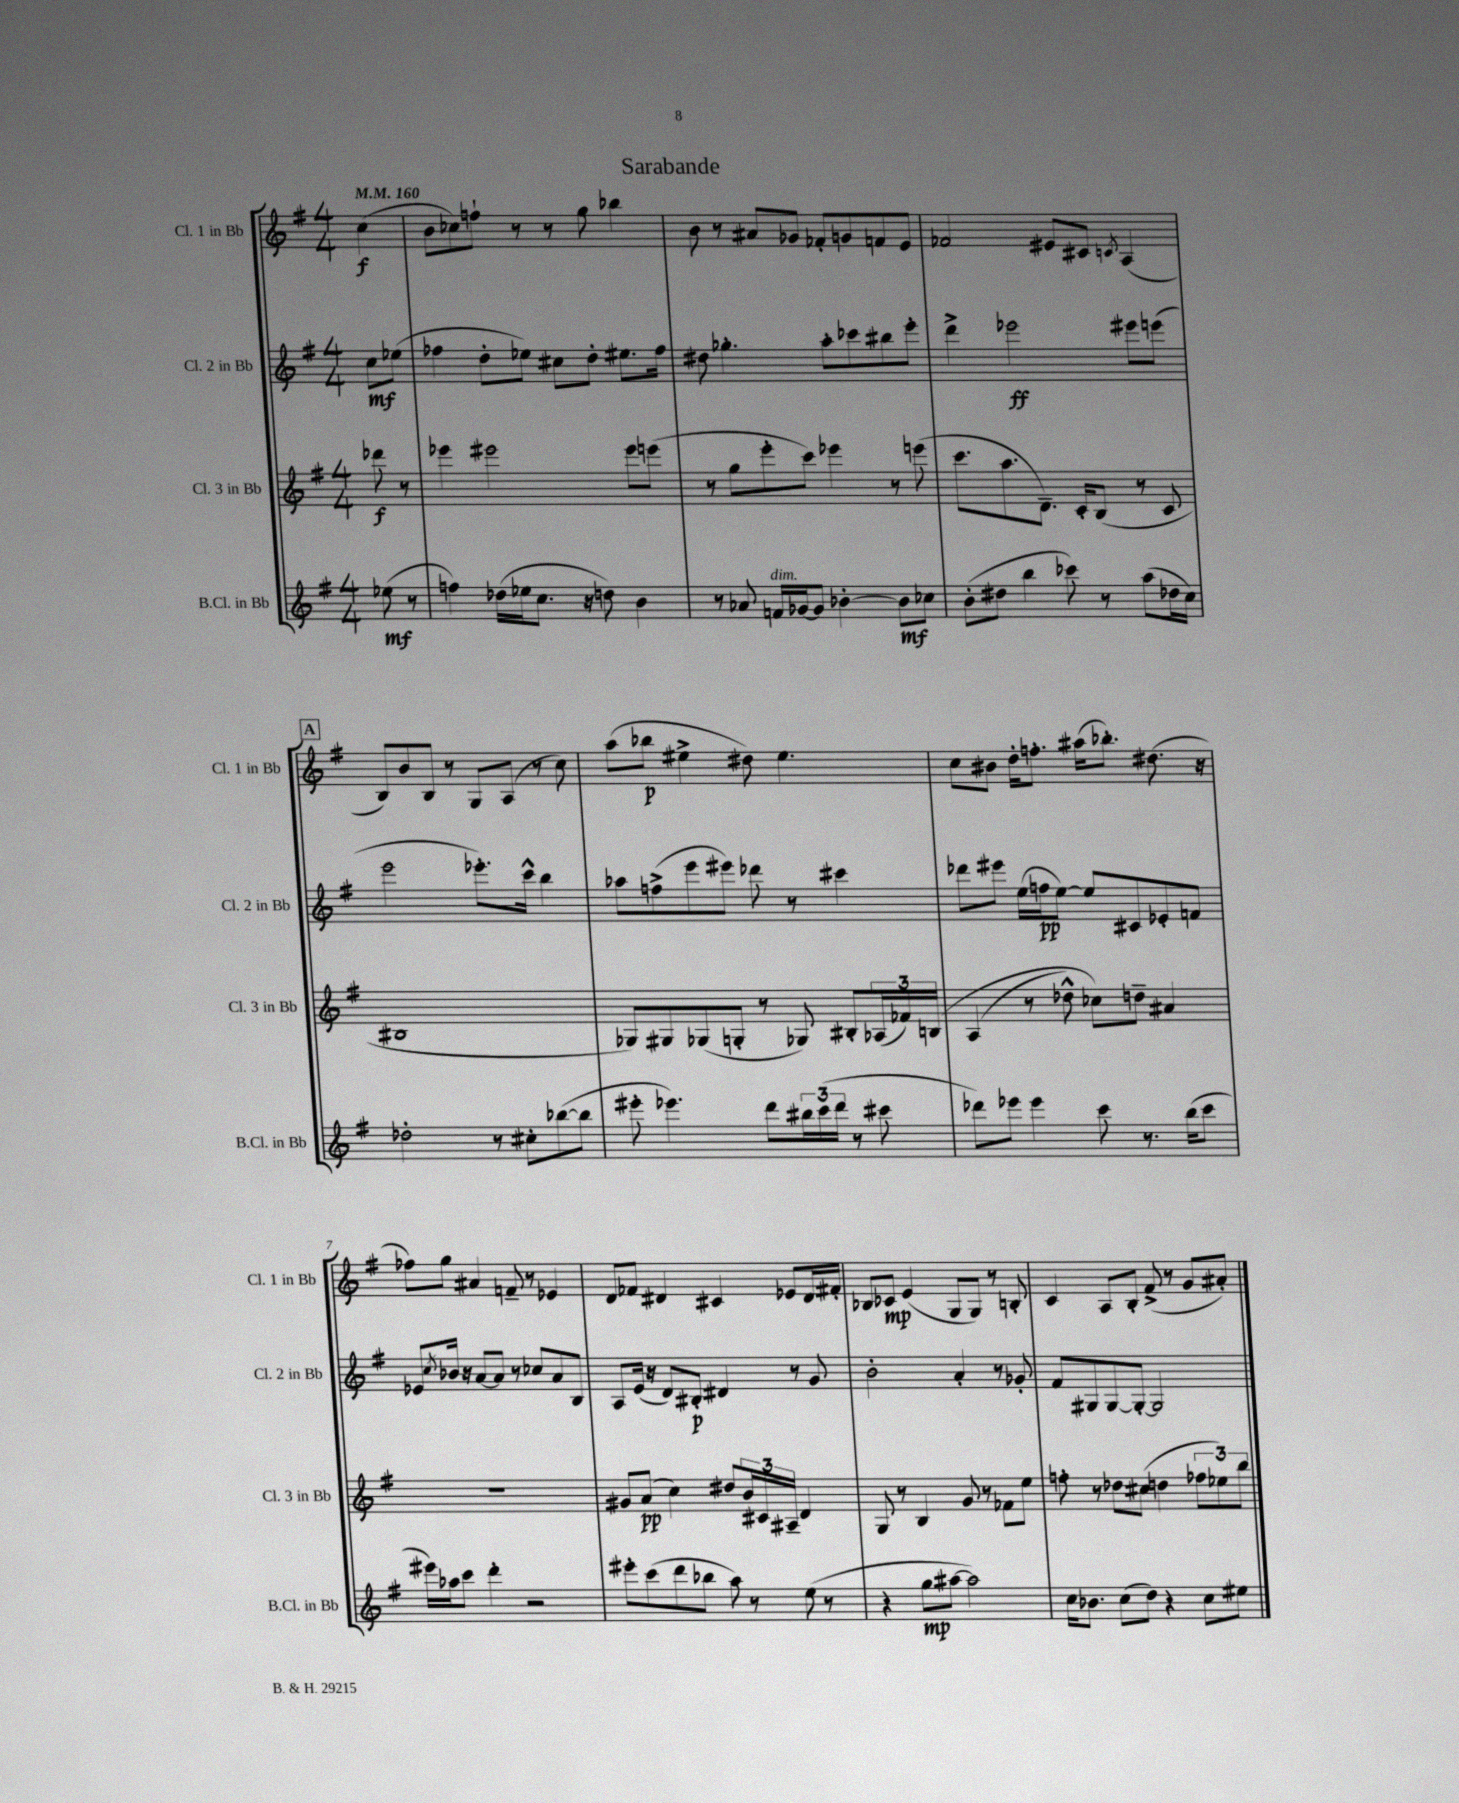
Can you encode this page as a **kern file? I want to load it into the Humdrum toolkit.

**kern	**dynam	**kern	**dynam	**kern	**dynam	**kern	**dynam
*part4	*part4	*part3	*part3	*part2	*part2	*part1	*part1
*staff4	*staff4	*staff3	*staff3	*staff2	*staff2	*staff1	*staff1
*I"B.Cl. in Bb	*	*I"Cl. 3 in Bb	*	*I"Cl. 2 in Bb	*	*I"Cl. 1 in Bb	*
*I'B.Cl. in Bb	*	*I'Cl. 3 in Bb	*	*I'Cl. 2 in Bb	*	*I'Cl. 1 in Bb	*
*clefG2	*	*clefG2	*	*clefG2	*	*clefG2	*
*k[f#]	*	*k[f#]	*	*k[f#]	*	*k[f#]	*
*M4/4	*	*M4/4	*	*M4/4	*	*M4/4	*
*MM160	*	*MM160	*	*MM160	*	*MM160	*
=	=	=	=	=	=	=	=
(8ee-X\	mf	8ddd-X\	f	8cc\L	mf	(4cc\	f
8r	.	8r	.	(8ee-X\J	.	.	.
=1	=1	=1	=1	=1	=1	=1	=1
4ffn\)	.	4eee-X\	.	4ff-X\	.	8b\L	.
.	.	.	.	.	.	8cc-X\)	.
(16dd-X\LL	.	2eee#X\	.	8dd'\L	.	8ffn`\J	.
16ee-X\J	.	.	.	.	.	.	.
8.cc\J	.	.	.	8ee-X\J)	.	8r	.
.	.	.	.	8cc#X\L	.	8r	.
16r	.	.	.	.	.	.	.
8ddn\)	.	.	.	8dd'\J	.	8gg\	.
4b\	.	8eee#\L	.	8.ee#X\L	.	4bb-X\	.
.	.	(8eeen\J	.	.	.	.	.
.	.	.	.	16ff-\Jk	.	.	.
=2	=2	=2	=2	=2	=2	=2	=2
8r	.	8r	.	8dd#X\	.	8b\	.
8a-X/	.	8gg\L	.	4.gg-X'\	.	8r	.
!LO:TX:a:i:t=dim.	!	!	!	!	!	!	!
16fn/LL	.	8eee'\	.	.	.	8a#X/L	.
[16g-X/J	.	.	.	.	.	.	.
8g-/J]	.	8ccc\J)	.	.	.	8g-X/J	.
[4b-X'\	.	4eee-X\	.	8aa'\L	.	8f-X'/L	.
.	.	.	.	8ccc-X\	.	8gn/	.
8b-\L]	mf	8r	.	8bb#X\	.	8fn/	.
8cc-X\J	.	(8eeen\	.	8eee'\J	.	8e/J	.
=3	=3	=3	=3	=3	=3	=3	=3
(8b'\L	.	8.ccc\L	.	4ddd^\	.	2f-X/	.
8dd#X\J	.	.	.	.	.	.	.
.	.	8.aa\	.	.	.	.	.
4bb\	.	.	.	2eee-X\	ff	.	.
.	.	8.d~\J)	.	.	.	.	.
8ccc-X\)	.	.	.	.	.	8e#X/L	.
.	.	16c'/KL	.	.	.	.	.
8r	.	(8B/J	.	.	.	8c#X/J	.
.	.	.	.	.	.	8qcn/	.
(8aa\L	.	8r	.	8eee#X\L	.	(4A/	.
16dd-X\L	.	8c/	.	(8eeen\J	.	.	.
16cc\JJ)	.	.	.	.	.	.	.
!!LO:LB:g=z
!!LO:REH:place=s1:t=A
=4	=4	=4	=4	=4	=4	=4	=4
2dd-X'\	.	1B#X	.	2eee\	.	8B/L)	.
.	.	.	.	.	.	8b/	.
.	.	.	.	.	.	8B/J	.
.	.	.	.	.	.	8r	.
8r	.	.	.	8.eee-X'\L)	.	8G/L	.
8cc#X'\L	.	.	.	.	.	(8A/J	.
.	.	.	.	16ccc^^\Jk	.	.	.
([8bb-X\	.	.	.	4bb\	.	8r	.
8bb-\J]	.	.	.	.	.	8cc\)	.
=5	=5	=5	=5	=5	=5	=5	=5
8eee#X'\	.	8G-X/L)	.	8aa-X\L	.	(8aa\L	.
4.eee-X\)	.	8G#X/	.	(8ffn^\	.	8bb-X\J	p
.	.	(8G-X/	.	8eee\	.	4ee#X^\	.
.	.	8Gn'/J	.	8eee#X\J)	.	.	.
8ddd\L	.	8r	.	8ddd-X\	.	8dd#X\)	.
24bb#X\L	.	8G-X/)	.	8r	.	4.ee#\	.
(24ccc\	.	.	.	.	.	.	.
24ddd\JJ	.	.	.	.	.	.	.
8r	.	8B#X'/L	.	4ccc#X\	.	.	.
8ccc#X\	.	(24A-X/L	.	.	.	.	.
.	.	24f-X/)	.	.	.	.	.
.	.	(24Bn/JJ	.	.	.	.	.
=6	=6	=6	=6	=6	=6	=6	=6
8ddd-X\L)	.	(4A/	.	8ddd-X\L	.	8cc\L	.
8eee-X\J	.	.	.	8eee#X\J	.	8b#X\J	.
4eee-\	.	8r	.	(16ee\LL	.	16dd'\KL	.
.	.	.	.	16ffn\J	pp	8.ffn'\J	.
.	.	8dd-X^^\)	.	[8ee\J)	.	.	.
8ccc\	.	8cc-X\L)	.	8ee/L]	.	(16aa#X\KL	.
.	.	.	.	.	.	8.bb-X'\J)	.
8.r	.	8ddn~\J	.	8c#X/	.	.	.
.	.	4a#X/	.	8e-X'/	.	(8.dd#X\	.
(16bb\KL	.	.	.	.	.	.	.
8ccc\J	.	.	.	8fn/J	.	.	.
.	.	.	.	.	.	16r	.
!!LO:LB:g=z
=7	=7	=7	=7	=7	=7	=7	=7
16eee#X\LL)	.	1r	.	8e-X/L	.	8ff-X\L)	.
16aa-X\J	.	.	.	.	.	.	.
.	.	.	.	8qcc/	.	.	.
8ccc\J	.	.	.	16b-X/Jk	.	8gg\J	.
.	.	.	.	16r	.	.	.
4ddd'\	.	.	.	[8a/L	.	4a#X/	.
.	.	.	.	8a/J]	.	.	.
2r	.	.	.	8r	.	8fn~/	.
.	.	.	.	8cc-X/L	.	8r	.
.	.	.	.	8a/	.	4e-X/	.
.	.	.	.	8B/J	.	.	.
=8	=8	=8	=8	=8	=8	=8	=8
8eee#X'\L	.	8g#X/L	.	8A/L	.	8d/L	.
(8ccc\	.	(8a/J	pp	(16e/Jk	.	8f-X/J	.
.	.	.	.	16r	.	.	.
8ddd\	.	4cc\)	.	8d/L)	.	4d#X/	.
8bb-X\J	.	.	.	8B#X'/J	p	.	.
8aa\)	.	8dd#X/L	.	4d#X/	.	4c#X/	.
8r	.	24b/L	.	.	.	.	.
.	.	24c#X/	.	.	.	.	.
.	.	24A#X~/JJ	.	.	.	.	.
(8ee\	.	4d/	.	8r	.	8e-X/L	.
8r	.	.	.	8g/	.	16d#/L	.
.	.	.	.	.	.	16f#X'/JJ	.
=9	=9	=9	=9	=9	=9	=9	=9
4r	.	8G/	.	2b'\	.	8B-X/L	.
.	.	8r	.	.	.	8c-X/J	mp
8gg\L	mp	4B/	.	.	.	(4e/	.
[8aa#X\J	.	.	.	.	.	.	.
2aa#\])	.	8g/	.	4a'/	.	8G/L	.
.	.	8r	.	.	.	8G/J)	.
.	.	8f-X\L	.	8r	.	8r	.
.	.	8ee\J	.	8g-X'/	.	8Bn'/	.
=10	=10	=10	=10	=10	=10	=10	=10
16cc\KL	.	8ffn'\	.	8f#/L	.	4c/	.
8.b-X\J	.	.	.	.	.	.	.
.	.	8r	.	8G#X/	.	.	.
(8cc\L	.	8dd-X\L	.	[8G#/	.	8A/L	.
8dd\J)	.	(8cc#X\J	.	8G#'/J_	.	8B'/J	.
4r	.	4ddn\	.	2G#/]	.	(8f#^/	.
.	.	.	.	.	.	8r	.
8cc\L	.	12ff-X\L	.	.	.	8g/L	.
.	.	12ee-X\)	.	.	.	.	.
8ee#X\J	.	.	.	.	.	8a#X'/J)	.
.	.	12bb\J	.	.	.	.	.
==	==	==	==	==	==	==	==
*-	*-	*-	*-	*-	*-	*-	*-
